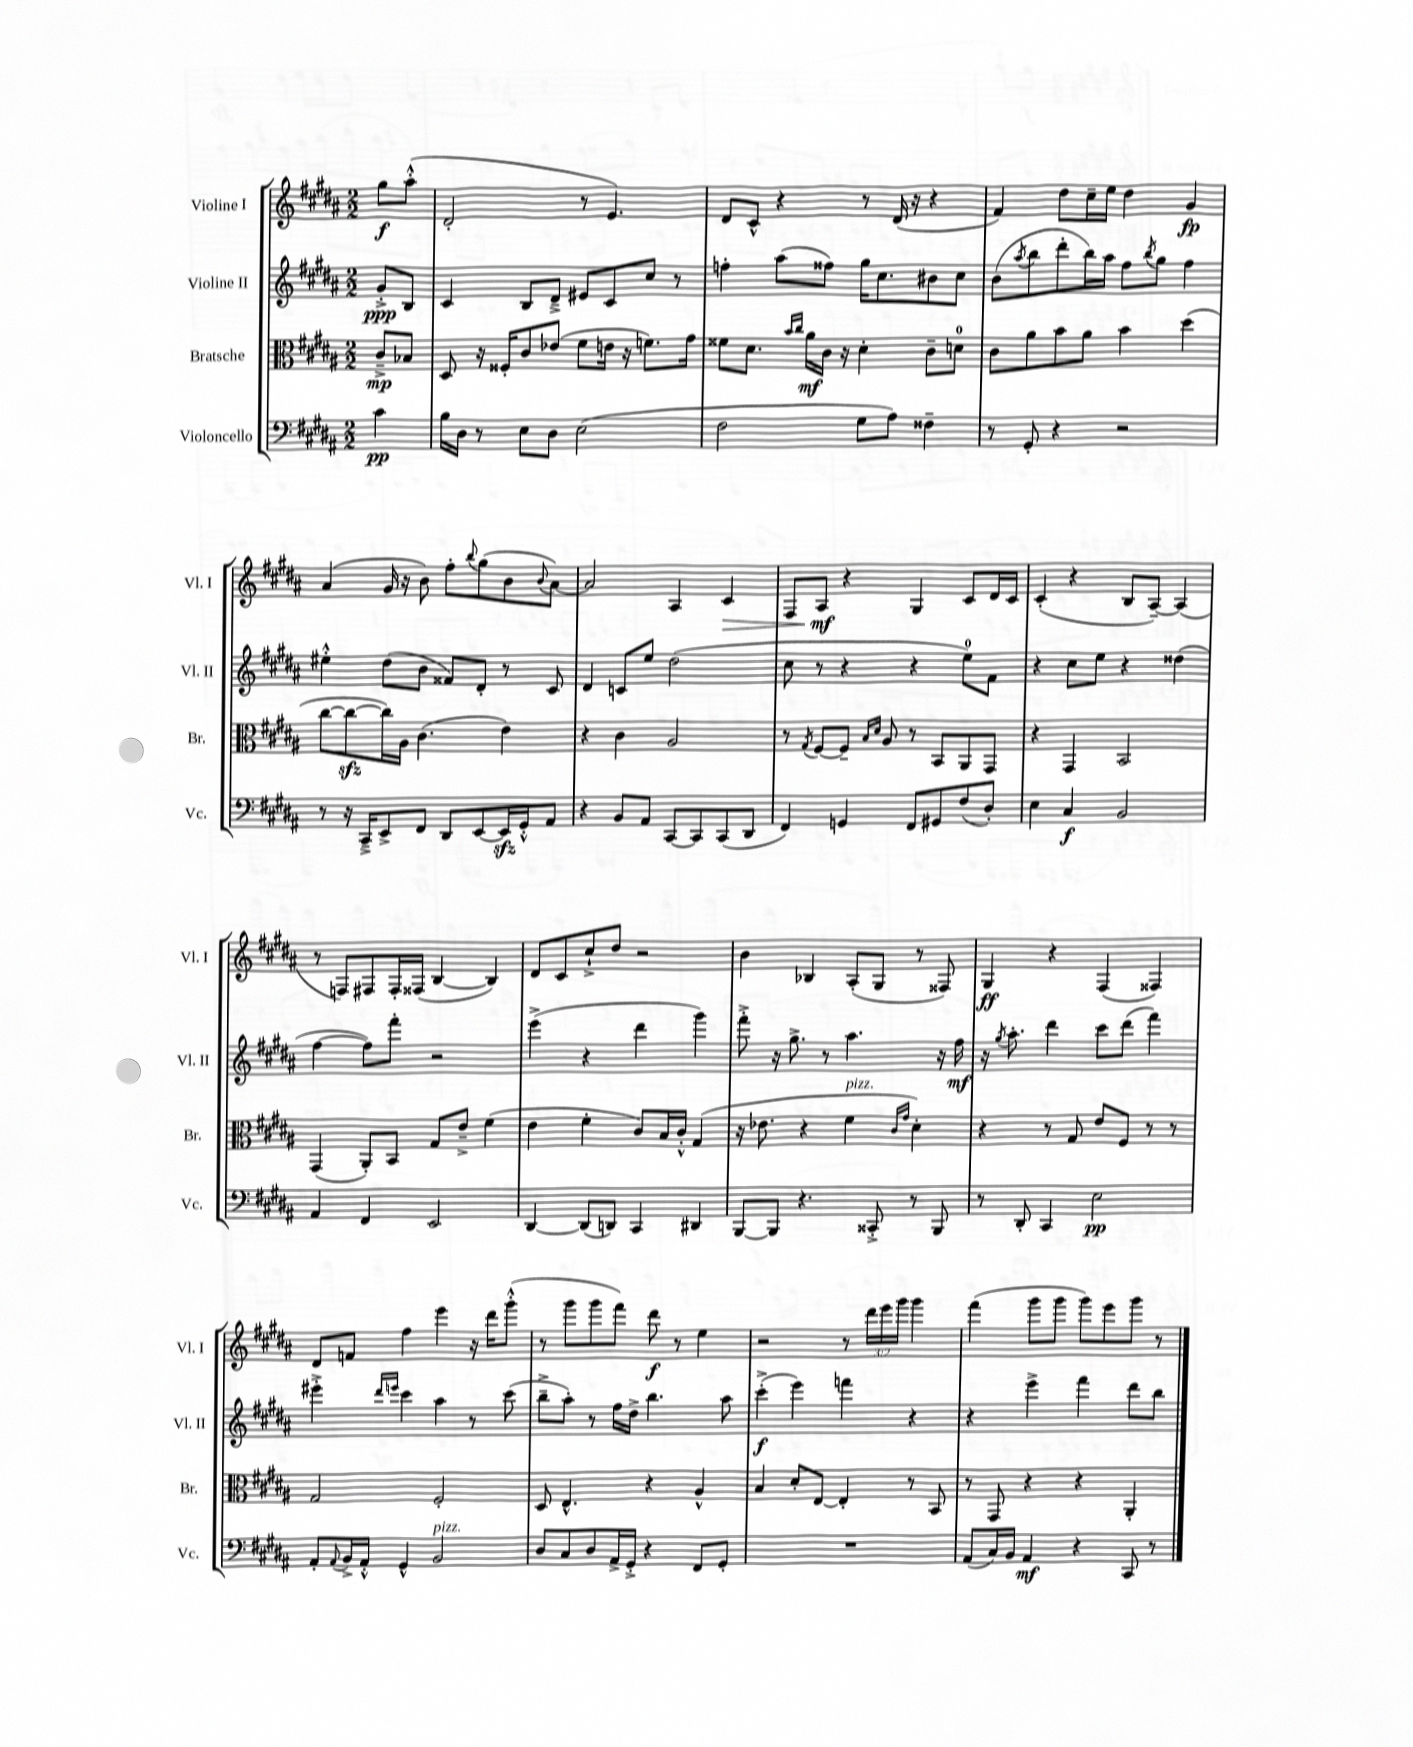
<<
\new StaffGroup <<
\new Staff = "s0" \with { instrumentName = "Violine I" shortInstrumentName = "Vl. I" } {
    \clef treble \key b \major \numericTimeSignature \time 2/2 \override Staff.TupletNumber.text = #tuplet-number::calc-fraction-text \partial 4
    gis''8\f ais''8-.-^( |
    dis'2-. r8 e'4.) |
    dis'8 cis'8-^ r4 r8 dis'16( r16 r4 |
    fis'4) dis''8 cis''16-- e''16 dis''4 gis'4\fp |
    ais'4( gis'16 r16 b'8) fis''8-. \appoggiatura { b''8 } gis''8( b'8 \appoggiatura { b'8 } ais'8~) |
    ais'2 ais4 cis'4\> |
    fis8 ais8\mf\! r4 gis4 cis'8 dis'16 cis'16 |
    cis'4-.( r4 b8 ais8~--) ais4( |
    r8 f8) fis8 fis16-. fisis16( b4~ b4) |
    dis'8 cis'8 cis''8-!-> dis''8 r2 |
    b'4 bes4 ais8-.( gis8 r8 fisis8) |
    gis4\ff r4 fis4( fisis4) |
    dis'8 f'8 fis''4 e'''4 r16 dis'''16 gis'''8-.-^( |
    r8 gis'''8 gis'''8 fis'''8) dis'''8\f r8 e''4 |
    r2 r8 \tuplet 3/2 { dis'''16 e'''16 gis'''16 } gis'''4 |
    fis'''4( gis'''8 gis'''8 gis'''8) e'''8 gis'''8 r8 \bar "|." |
}
\new Staff = "s1" \with { instrumentName = "Violine II" shortInstrumentName = "Vl. II" } {
    \clef treble \key b \major \numericTimeSignature \time 2/2 \partial 4
    gis'8-.->\ppp b8 |
    cis'4 b8 dis'8---> eis'8 cis'8 cis''8 r8 |
    f''4-. ais''8( fisis''8) gis''16 cis''8. bis'8 cis''8 |
    b'8( \acciaccatura { ais''8 } b''8 dis'''8-. b''16) ais''16 fis''8 \acciaccatura { b''8 } gis''8 fis''4 |
    eis''4-.-^ dis''8( b'8 fisis'8) dis'8-. r8 cis'8 |
    dis'4 c'8 e''8 dis''2( |
    cis''8 r8 r4 r4 e''8-0) fis'8 |
    r4 cis''8 e''8 r4 disis''4( |
    fis''4~ fis''8) fis'''8-. r2 |
    e'''4->( r4 dis'''4 gis'''4) |
    fis'''8-.-> r16 gis''8.-> r8 ais''4. r16 fis''16\mf |
    r16 \acciaccatura { gis''8 } ais''8.-. dis'''4 cis'''8 dis'''8( fis'''4) |
    eis'''4-.-> \grace { dis'''16 e'''16 } cis'''4 ais''4 r8 cis'''8( |
    b''8---> ais''8-.) r8 fis''16 dis''16-> b''4. ais''8 |
    cis'''4-.->\f( e'''4) f'''4 r4 |
    r4 e'''4-> fis'''4 dis'''8 b''8 \bar "|." |
}
\new Staff = "s2" \with { instrumentName = "Bratsche" shortInstrumentName = "Br." } {
    \clef alto \key b \major \numericTimeSignature \time 2/2 \partial 4
    cis'8--->\mp bes8 |
    dis8 r16 fisis16-. cis'8 ees'8( fis'8 e'16 r16 f'8.) gis'16 |
    fisis'8 dis'8. \grace { b'16 cis''16 } ais'16\mf cis'16 r16 dis'4-. cis'8-- d'8-0 |
    cis'8 ais'8 b'8 ais'8 b'4 dis''4( |
    cis''8~ cis''8~\sfz cis''16) ais16 cis'4.( e'4) |
    r4 cis'4 ais2 |
    r8 \acciaccatura { gis8 } fis8~ fis8-- \grace { b16 dis'16 } ais8 r8 b,8 ais,8 gis,8 |
    r4 gis,4 b,2 |
    gis,4( ais,8-.) b,8 gis8 e'8---> fis'4( |
    e'4 fis'4-. cis'8) b16 cis'16-.-^ gis4( |
    r16 ees'8. r4 fis'4^\markup { \italic "pizz." } \grace { cis'16 gis'16 } dis'4-.) |
    r4 r8 gis8 e'8 fis8 r8 r8 |
    gis2 fis2-. |
    dis8 e4.-^ r4 ais4-^ |
    b4 dis'8-. e8~ e4-. r8 b,8 |
    r8 gis,8 r4 r4 ais,4-. \bar "|." |
}
\new Staff = "s3" \with { instrumentName = "Violoncello" shortInstrumentName = "Vc." } {
    \clef bass \key b \major \numericTimeSignature \time 2/2 \partial 4
    cis'4\pp |
    b16 dis16 r8 e8 dis8 e2( |
    fis2 gis8 ais8) fisis4-- |
    r8 gis,8-. r4 r2 |
    r8 r16 cis,16---> e,8-> fis,8 dis,8 e,8~ e,16\sfz gis,16-.-^ ais,8 |
    r4 b,8 ais,8 cis,8~ cis,8 cis,8( dis,8 |
    fis,4) g,4 fis,8 gis,8 fis8( dis8-.) |
    e4 cis4\f b,2 |
    ais,4 fis,4 e,2 |
    dis,4~ dis,8( d,8) cis,4 dis,4 |
    b,,8~ b,,8 r4. cisis,8-.-> r8 b,,8 |
    r8 dis,8-. cis,4 e2\pp |
    ais,8-. \appoggiatura { ais,8 } b,16-> ais,16-.-^ gis,4-^ b,2^\markup { \italic "pizz." } |
    dis8 cis8 dis8 ais,16-> gis,16-.-> r4 fis,8 gis,8-. |
    R1 |
    ais,8( cis16) b,16 ais,4\mf r4 cis,8 r8 \bar "|." |
}
>>
>>
\layout { \context { \Score \remove "Bar_number_engraver" } }
